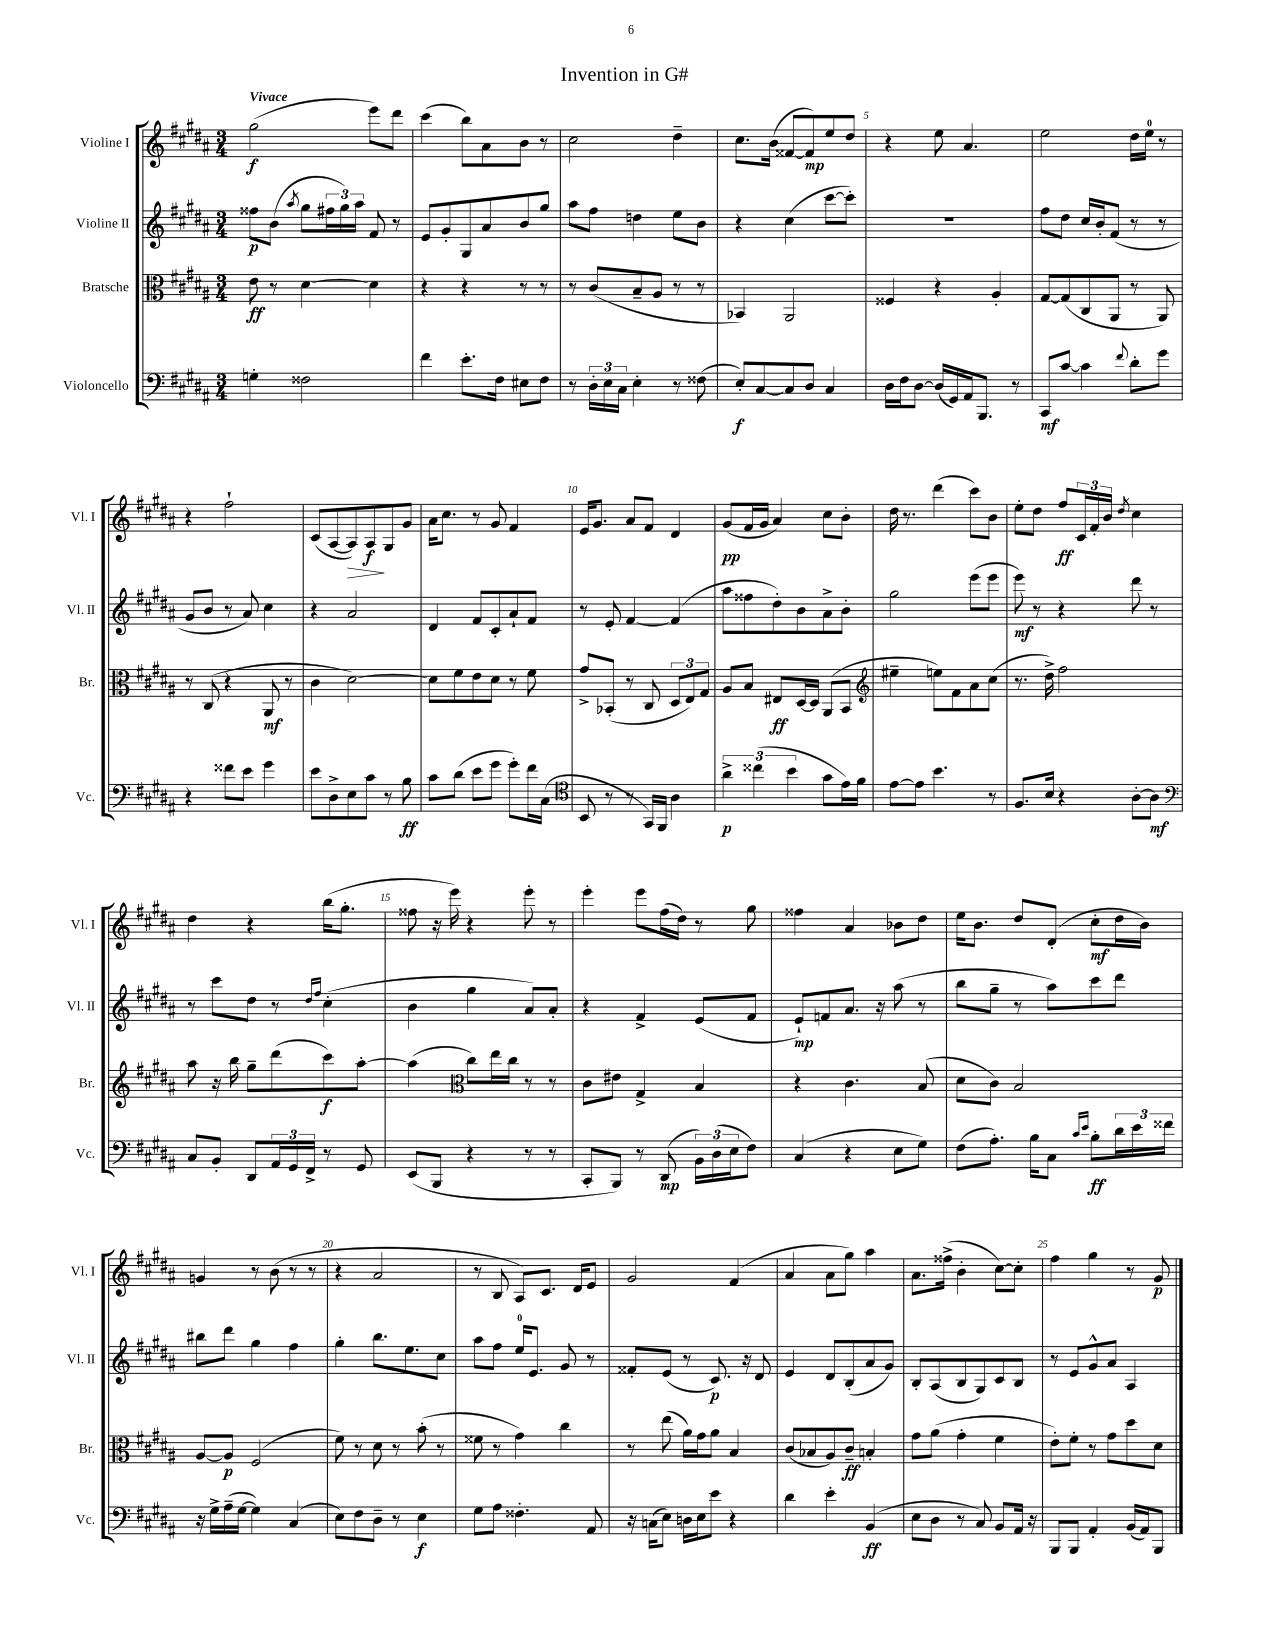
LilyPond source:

\header { title = "Invention in G#" }
<<
\new StaffGroup <<
\new Staff = "s0" \with { instrumentName = "Violine I" shortInstrumentName = "Vl. I" } {
    \clef treble \key b \major \numericTimeSignature \time 3/4 \tempo "Vivace"
    gis''2\f( e'''8) dis'''8 |
    cis'''4( b''8) ais'8 b'8 r8 |
    cis''2 dis''4-- |
    cis''8. b'16( fisis'8~ fisis'8\mp) e''8 dis''8 |
    r4 e''8 ais'4. |
    e''2 dis''16 e''16-0 r8 |
    r4 fis''2-! |
    cis'8( ais8~ ais8\>) ais8\f\! gis8 gis'8 |
    ais'16 cis''8. r8 gis'8 fis'4 |
    e'16 gis'8. ais'8 fis'8 dis'4 |
    gis'8\pp( fis'16 gis'16 ais'4) cis''8 b'8-. |
    dis''16 r8. dis'''4( cis'''8) b'8 |
    e''8-. dis''8 fis''8\ff \tuplet 3/2 { cis'16 fis'16-. b'16 } \acciaccatura { dis''8 } cis''4 |
    dis''4 r4 b''16( gis''8.-. |
    fisis''8 r16 e'''16) r4 e'''8-. r8 |
    e'''4-. e'''8 fis''16( dis''16) r8 gis''8 |
    fisis''4 ais'4 bes'8 dis''8 |
    e''16 b'8. dis''8 dis'8-.( cis''8-.\mf dis''16 b'16) |
    g'4 r8 b'8( r8 r8 |
    r4 ais'2 |
    r8 b8 ais8) cis'8. dis'16 e'8 |
    gis'2 fis'4( |
    ais'4 ais'8 gis''8) ais''4 |
    ais'8. fisis''16->( b'4-. cis''8~) cis''8-. |
    fis''4 gis''4 r8 gis'8\p \bar "|." |
}
\new Staff = "s1" \with { instrumentName = "Violine II" shortInstrumentName = "Vl. II" } {
    \clef treble \key b \major \numericTimeSignature \time 3/4
    fisis''8\p b'8( \acciaccatura { ais''8 } gis''8 \tuplet 3/2 { fis''16 gis''16) ais''16 } fis'8 r8 |
    e'8 gis'8-. gis8 ais'8 b'8 gis''8 |
    ais''8 fis''8 d''4 e''8 b'8 |
    r4 cis''4( cis'''8~ cis'''8-.) |
    R2. |
    fis''8 dis''8 cis''16 b'16-. fis'8( r8 r8 |
    gis'8 b'8 r8 ais'8) cis''4 |
    r4 ais'2 |
    dis'4 fis'8 cis'8-. ais'8-! fis'8 |
    r8 e'8-. fis'4~ fis'4( |
    ais''8 fisis''8 dis''8-.) b'8 ais'8-> b'8-. |
    gis''2 e'''8( e'''8 |
    e'''8\mf) r8 r4 dis'''8 r8 |
    r8 cis'''8 dis''8 r8 \grace { dis''16 fis''16 } cis''4-.( |
    b'4 gis''4 ais'8) ais'8-. |
    r4 fis'4-> e'8( fis'8 |
    e'8-!\mp) f'8 ais'8. r16 ais''8( r8 |
    b''8 gis''8-- r8 ais''8) cis'''8 dis'''8 |
    bis''8 dis'''8 gis''4 fis''4 |
    gis''4-. b''8. e''8. cis''8 |
    ais''8 fis''8 e''16-0 e'8. gis'8 r8 |
    fisis'8-. e'8( r8 cis'8.\p) r16 dis'8 |
    e'4 dis'8 b8-.( ais'8 gis'8) |
    b8-. ais8( b8 gis8) cis'8 b8 |
    r8 e'8 gis'8-^ ais'8 ais4 \bar "|." |
}
\new Staff = "s2" \with { instrumentName = "Bratsche" shortInstrumentName = "Br." } {
    \clef alto \key b \major \numericTimeSignature \time 3/4
    e'8\ff r8 dis'4~ dis'4 |
    r4 r4 r8 r8 |
    r8 cis'8( b8-- ais8 r8 r8 |
    bes,4) ais,2 |
    fisis4 r4 ais4-. |
    gis8~ gis8( cis8 ais,8 r8 ais,8) |
    r8 cis8( r4 ais,8\mf r8 |
    cis'4 dis'2~) |
    dis'8 fis'8 e'8 dis'8 r8 fis'8 |
    gis'8-> bes,8-.( r8 cis8 \tuplet 3/2 { dis8 e8) gis8 } |
    ais8 b8 eis8\ff dis16~ dis16 ais,8( b,8 |
    \clef treble eis''4-- e''8) fis'8 ais'8 cis''8( |
    r8. dis''16->) fis''2 |
    ais''8 r16 b''16 gis''8-- dis'''8( cis'''8\f) ais''8~-. |
    ais''4( \clef alto cis''8) e''16 cis''16 r8 r8 |
    cis'8 eis'8 gis4-> b4 |
    r4 cis'4. b8( |
    dis'8 cis'8) b2 |
    ais8~ ais8\p fis2( |
    fis'8) r8 dis'8 r8 b'8-.( r8 |
    fisis'8 r8 gis'4) cis''4 |
    r8 e''8( ais'16) gis'16 ais'8 b4 |
    cis'8( bes8 ais8) cis'8--\ff b4-. |
    gis'8 ais'8( gis'4-. fis'4 |
    e'8-.) fis'8-. r8 gis'8 dis''8 dis'8 \bar "|." |
}
\new Staff = "s3" \with { instrumentName = "Violoncello" shortInstrumentName = "Vc." } {
    \clef bass \key b \major \numericTimeSignature \time 3/4
    g4-. fisis2 |
    fis'4 e'8.-. fis16 eis8 fis8 |
    r8 \tuplet 3/2 { dis16-. e16 cis16 } e4-. r8 fisis8( |
    e8-.\f) cis8~ cis8 dis8 cis4 |
    dis16 fis16 dis8~ dis16( gis,16) ais,16 b,,8. r8 |
    cis,8\mf cis'8~ cis'4 \appoggiatura { fis'8 } dis'8-. gis'8 |
    r4 fisis'8 e'8 gis'4 |
    e'8 dis8-> e8 cis'8 r8 b8\ff |
    cis'8 dis'8( e'8 gis'8 gis'8-.) fis'16 cis16( |
    \clef tenor b,8 r8 r8 gis,16) fis,16 ais4 |
    \tuplet 3/2 { ais'4->\p cisis''4( b'4 } gis'8 e'16) fis'16 |
    e'8~ e'8 b'4. r8 |
    fis8. b16 r4 ais8~-. ais8\mf |
    \clef bass cis8 b,8-. dis,8 \tuplet 3/2 { ais,16 gis,16 fis,16-> } r8 gis,8 |
    e,8( b,,8 r4 r8 r8 |
    cis,8-. b,,8) r8 dis,8\mp( \tuplet 3/2 { b,16) dis16( e16 } fis8) |
    cis4( r4 e8 gis8) |
    fis8( ais8.-.) b16 cis8 \grace { cis'16 e'16 } b8-.\ff \tuplet 3/2 { dis'16 e'16 fisis'16 } |
    r16 gis16-> ais16--( gis16~ gis4) cis4( |
    e8) fis8 dis8-- r8 e4\f |
    gis8 ais8 fisis4.-. ais,8 |
    r16 c16( e8) d16 e16 e'8 r4 |
    dis'4 e'4-. b,4\ff( |
    e8 dis8 r8 cis8) b,8 ais,16 r16 |
    b,,8 b,,8 ais,4-. b,16( ais,16) b,,8 \bar "|." |
}
>>
>>
\layout { \context { \Score \override BarNumber.break-visibility = ##(#f #t #t) barNumberVisibility = #(every-nth-bar-number-visible 5) } }
